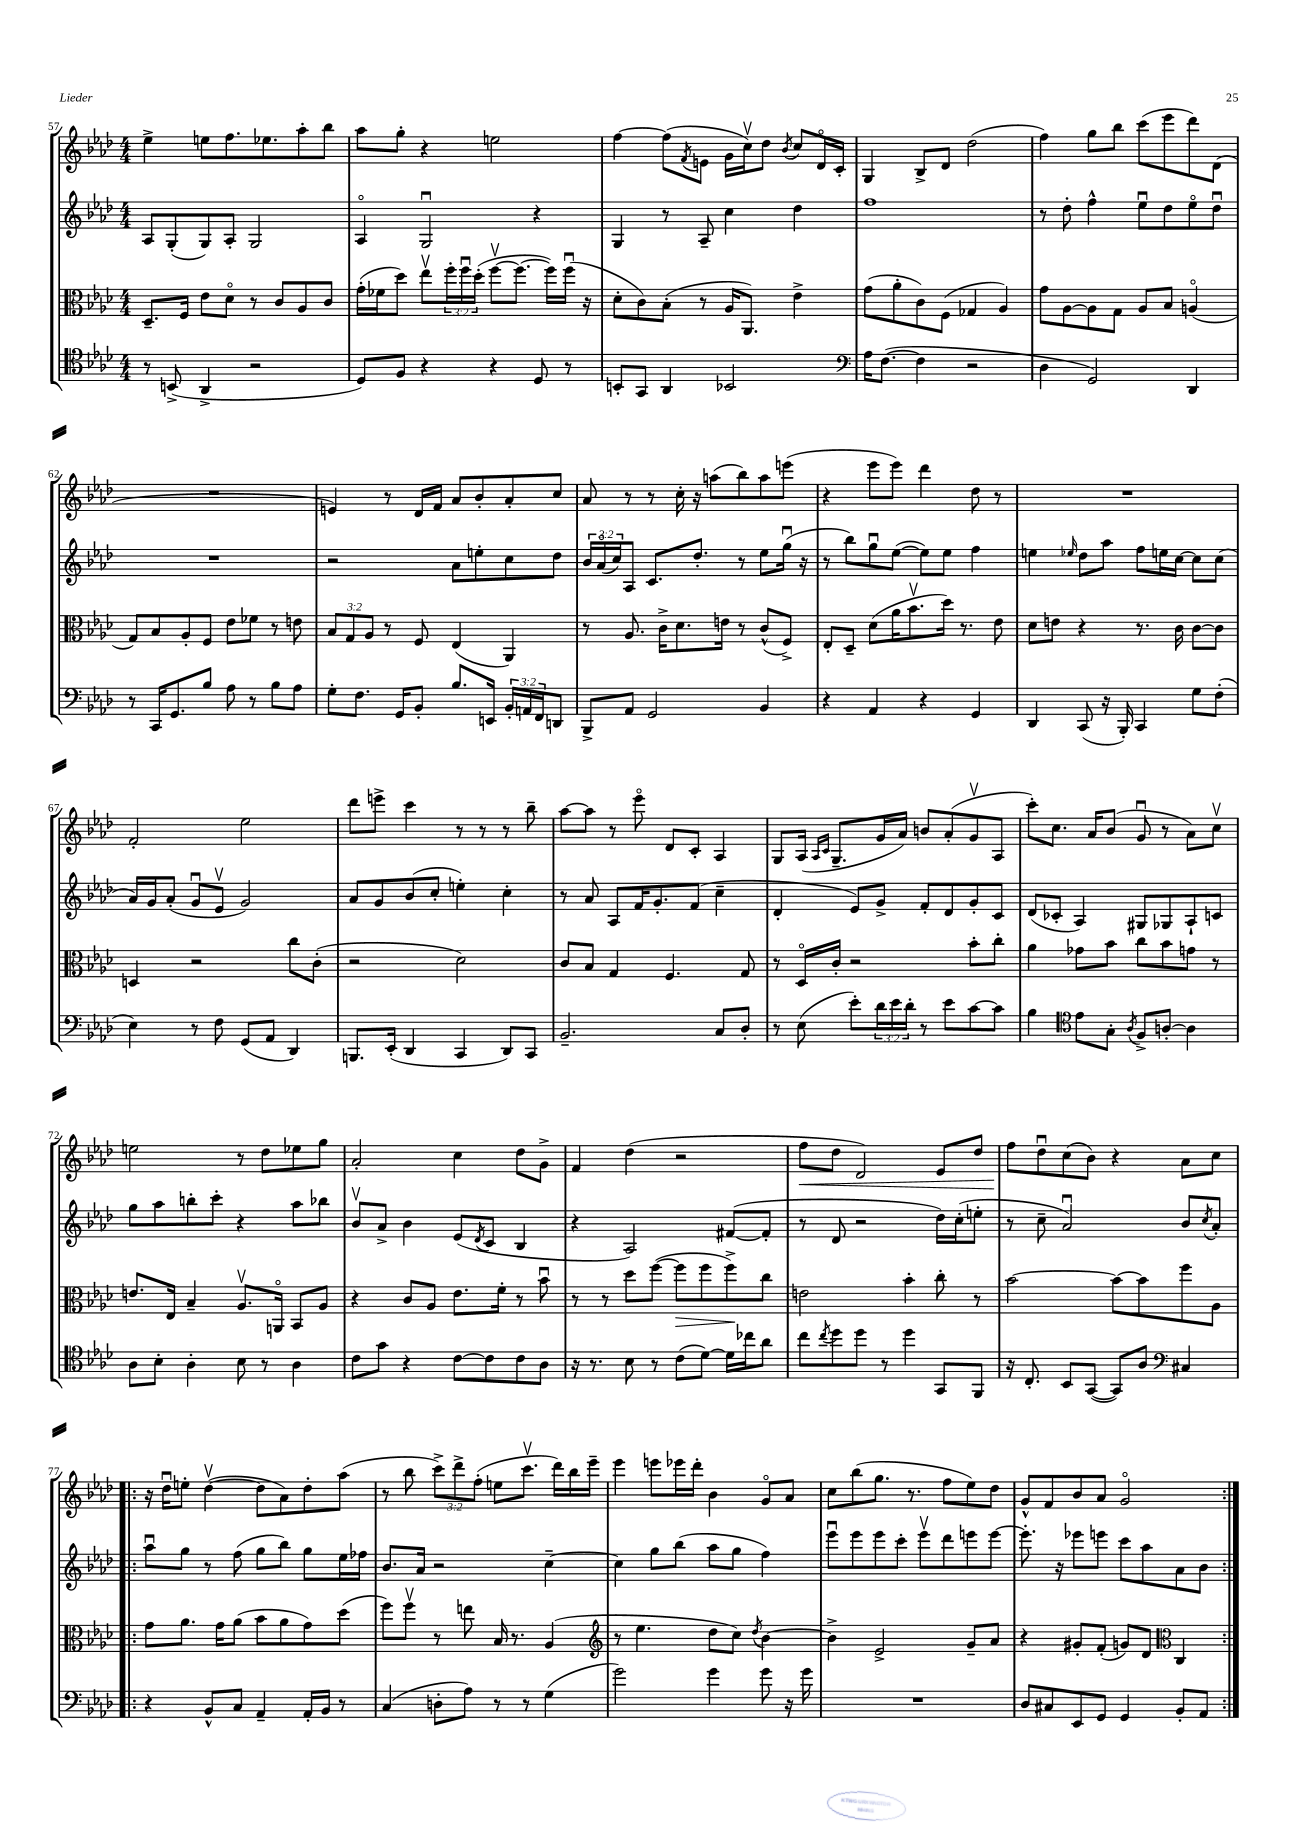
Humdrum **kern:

**kern	**kern	**dynam	**kern	**kern	**dynam
*part4	*part3	*part3	*part2	*part1	*part1
*staff4	*staff3	*staff3	*staff2	*staff1	*staff1
*clefC4	*clefC3	*	*clefG2	*clefG2	*
*k[b-e-a-d-]	*k[b-e-a-d-]	*	*k[b-e-a-d-]	*k[b-e-a-d-]	*
*M4/4	*M4/4	*	*M4/4	*M4/4	*
=57	=57	=57	=57	=57	=57
8r	8.D-~/L	.	8A-/L	4ee-^\	.
(8BBn^/	.	.	(8G'/	.	.
.	16F/Jk	.	.	.	.
4AA-^/	8e-\L	.	8G/)	8een\L	.
.	8d-\J	.	8A-'/J	8.ff\	.
2r	8r	.	2G/	.	.
.	.	.	.	8.ee-X\	.
.	8c/L	.	.	.	.
.	8A-/	.	.	8aa-'\	.
.	8c/J	.	.	8bb-\J	.
=58	=58	=58	=58	=58	=58
8D-/L)	(16g'\LL	.	4A-/	8aa-\L	.
.	16f-X\J	.	.	.	.
8F/J	8dd-\J)	.	.	8gg'\J	.
4r	8ee-v\L	.	2Gu/	4r	.
.	24ff'\L	.	.	.	.
.	24ffu\	.	.	.	.
.	(24dd-'\JJ	.	.	.	.
4r	[8ffv\L	.	.	2een\	.
.	8.ff\J_	.	.	.	.
8D-/	.	.	4r	.	.
.	16ff\LL])	.	.	.	.
8r	(16ffu\JJ	.	.	.	.
.	16r	.	.	.	.
=59	=59	=59	=59	=59	=59
8BBn'/L	8d-'\L	.	4G/	[4ff\	.
8GG/J	8c\)	.	.	.	.
4AA-/	(8B-'\J	.	8r	(8ff\L]	.
.	.	.	.	8qf/	.
.	8r	.	8A-~/	8en\J	.
2BB-X/	16A-/KL	.	4cc\	16g\LL	.
.	8.AA-/J)	.	.	16ccv\J)	.
.	.	.	.	8dd-\J	.
.	.	.	.	8qb-/	.
.	4e-^\	.	4dd-\	8cc/L	.
.	.	.	.	16d-/L	.
.	.	.	.	16c'/JJ	.
=60	=60	=60	=60	=60	=60
*clefF4	*	*	*	*	*
16A-\KL	(8g\L	.	1ff	4G/	.
([8.F\J	.	.	.	.	.
.	8a-'\	.	.	.	.
4F\]	8c\)	.	.	8B-^/L	.
.	(8F\J	.	.	8d-/J	.
2r	4G-X/	.	.	(2dd-\	.
.	4A-/)	.	.	.	.
=61	=61	=61	=61	=61	=61
4D-\	8g\L	.	8r	4ff\)	.
.	[8A-\	.	8dd-'\	.	.
2GG/)	8A-\]	.	4ff^^\	8gg\L	.
.	8G\J	.	.	8bb-\J	.
.	8A-/L	.	8ee-u\L	(8ccc\L	.
.	8B-/J	.	8dd-\	8eee-\	.
4DD-/	(4An/	.	8ee-\	8ddd-\)	.
.	.	.	8dd-u\J	(8d-\J	.
!!LO:LB:g=z
=62	=62	=62	=62	=62	=62
8r	8G/L)	.	1r	1r	.
16CC/KL	8B-/	.	.	.	.
8.GG/	.	.	.	.	.
.	8A-'/	.	.	.	.
8B-/J	8F/J	.	.	.	.
8A-\	8e-\L	.	.	.	.
8r	8f-X\J	.	.	.	.
8B-\L	8r	.	.	.	.
8A-\J	8en\	.	.	.	.
=63	=63	=63	=63	=63	=63
8G'\L	12B-/L	.	2r	4en/)	.
.	12G/	.	.	.	.
8.F\J	.	.	.	.	.
.	12A-/J	.	.	.	.
.	8r	.	.	8r	.
16GG/KL	.	.	.	.	.
8BB-'/J	8F/	.	.	16d-/LL	.
.	.	.	.	16f/JJ	.
8.B-/L	(4E-/	.	8a-\L	8a-/L	.
.	.	.	8een'\	8b-'/	.
16EEn/Jk	.	.	.	.	.
24BB-'/LL	4AA-/)	.	8cc\	8a-'/	.
24AAn/	.	.	.	.	.
24FF/J	.	.	.	.	.
8DDn/J	.	.	8dd-\J	8cc/J	.
=64	=64	=64	=64	=64	=64
8BBB-^/L	8r	.	24b-/LL	8a-/	.
.	.	.	(24a-/	.	.
.	.	.	24cc/J)	.	.
8AA-/J	8.A-/	.	8A-/J	8r	.
2GG/	.	.	8.c/L	8r	.
.	16c^\KL	.	.	.	.
.	8.d-\	.	.	16cc'\	.
.	.	.	8.dd-'/J	16r	.
.	.	.	.	(8aan\L	.
.	16en\Jk	.	.	.	.
.	8r	.	8r	8bb-\)	.
4BB-/	(8c^^/L	.	8ee-\L	8aa\	.
.	8F^/J)	.	(16ggu\Jk	(8eeen\J	.
.	.	.	16r	.	.
=65	=65	=65	=65	=65	=65
4r	8E-'/L	.	8r	4r	.
.	8D-~/J	.	8bb-\L)	.	.
4AA-/	(8d-\L	.	8ggu\	8eee-\L	.
.	16a-\K	.	([8ee-\J	8eee-\J)	.
.	8.b-v\	.	.	.	.
4r	.	.	8ee-\L])	4ddd-\	.
.	16dd-\Jk)	.	8ee-\J	.	.
.	8.r	.	.	.	.
4GG/	.	.	4ff\	8dd-\	.
.	8e-\	.	.	8r	.
=66	=66	=66	=66	=66	=66
4DD-/	8d-\L	.	4een\	1r	.
.	8en\J	.	.	.	.
.	.	.	16qqee-X/	.	.
(8CC/	4r	.	8dd-\L	.	.
16r	.	.	8aa-\J	.	.
16BBB-'/)	.	.	.	.	.
4CC/	8.r	.	8ff\L	.	.
.	.	.	16een\L	.	.
.	16c\	.	[16cc\JJ	.	.
8G\L	[8c\L	.	8cc\L]	.	.
(8F'\J	8c\J]	.	(8cc\J	.	.
!!LO:LB:g=z
=67	=67	=67	=67	=67	=67
4E-\)	4Dn/	.	16a-/LL)	2f'/	.
.	.	.	16g/J	.	.
.	.	.	(8a-'/J	.	.
8r	2r	.	8gu/L	.	.
8F\	.	.	8e-v/J	.	.
(8GG/L	.	.	2g/)	2ee-\	.
8AA-/J	.	.	.	.	.
4DD-/)	8cc\L	.	.	.	.
.	(8c'\J	.	.	.	.
=68	=68	=68	=68	=68	=68
8.BBBn/L	2r	.	8a-/L	8ddd-\L	.
.	.	.	8g/	8eeen^\J	.
(16EE-'/Jk	.	.	.	.	.
4DD-/	.	.	(8b-/	4ccc\	.
.	.	.	8cc'/J	.	.
4CC/	2d-\)	.	4een'\)	8r	.
.	.	.	.	8r	.
8DD-/L)	.	.	4cc'\	8r	.
8CC/J	.	.	.	8bb-~\	.
=69	=69	=69	=69	=69	=69
2.BB-~/	8c/L	.	8r	[8aa-\L	.
.	8B-/J	.	8a-/	8aa-\J]	.
.	4G/	.	8A-/L	8r	.
.	.	.	16f/K	8eee-\	.
.	.	.	8.g'/	.	.
.	4.F/	.	.	8d-/L	.
.	.	.	(8f/J	8c'/J	.
8C/L	.	.	4cc~\	4A-/	.
8D-'/J	8G/	.	.	.	.
=70	=70	=70	=70	=70	=70
8r	8r	.	4d-'/	8G/L	.
(8E-\	16D-/LL	.	.	(16A-/Jk	.
.	.	.	.	16qqA-/LL	.
.	.	.	.	16qqc/JJ	.
.	16c'/JJ	.	.	8.G~/L	.
8e-'\L)	2r	.	8e-/L)	.	.
24d-\L	.	.	8g^/J	16g/L	.
24e-\	.	.	.	.	.
.	.	.	.	16a-/JJ)	.
24d-'\JJ	.	.	.	.	.
8r	.	.	8f'/L	8bn/L	.
8e-\L	.	.	8d-/	(8a-'/	.
[8c\	8b-'\L	.	8g'/	8gv/	.
8c\J]	8cc'\J	.	8c/J	8A-/J	.
=71	=71	=71	=71	=71	=71
4B-\	4a-\	.	(8d-/L	8ccc'\L)	.
.	.	.	8c-X'/J	8.cc\J	.
*clefC4	*	*	*	*	*
8e-\L	8g-X\L	.	4A-/)	.	.
.	.	.	.	16a-/KL	.
8G'\J	8b-\J	.	.	(8b-/J	.
8qA-/	.	.	.	.	.
8F^/L	8cc\L	.	8G#X/L	8gu/	.
[8An'/J	8b-\	.	8G-X/	8r	.
4A\]	8gn\J	.	8A-`/	8a-\L)	.
.	8r	.	8cn/J	8ccv\J	.
!!LO:LB:g=z
=72	=72	=72	=72	=72	=72
8A-\L	8.en/L	.	8gg\L	2een\	.
8B-'\J	.	.	8aa-\	.	.
.	16E-/Jk	.	.	.	.
4A-'\	4B-~/	.	8bbn'\	.	.
.	.	.	8ccc'\J	.	.
8B-\	8.A-v/L	.	4r	8r	.
8r	.	.	.	8dd-\L	.
.	16AAn/Jk	.	.	.	.
4A-\	8BB-/L	.	8aa-\L	8ee-X\	.
.	8A-/J	.	8bb-X\J	8gg\J	.
=73	=73	=73	=73	=73	=73
8c\L	4r	.	8b-v/L	2a-'/	.
8g\J	.	.	8a-^/J	.	.
4r	8c/L	.	4b-\	.	.
.	8A-/J	.	.	.	.
[8c\L	8.e-\L	.	(8e-/L	4cc\	.
.	.	.	8qd-/	.	.
8c\]	.	.	8c/J	.	.
.	16f'\Jk	.	.	.	.
8c\	8r	.	4B-/	8dd-\L	.
8A-\J	8b-u\	.	.	8g^\J	.
=74	=74	=74	=74	=74	=74
16r	8r	.	4r	4f/	.
8.r	.	.	.	.	.
.	8r	.	.	.	.
8B-\	8dd-\L	.	2A-/)	(4dd-\	.
8r	([8ff\J	.	.	.	.
!	!	!LO:HP:b	!	!	!
(8c\L	8ff\L]	>	.	2r	.
[8d-\J)	8ff\	.	.	.	.
16d-\LL]	8ff^\)	.	([8f#X/L	.	.
16cc-X\J	.	.	.	.	.
8a-\J	8cc\J	]	8f#'/J]	.	.
=75	=75	=75	=75	=75	=75
!	!	!	!	!	!LO:HP:b
8cc\L	2en\	.	8r	8ff\L	<
8qcc/	.	.	.	.	.
8dd-\	.	.	8d-/	8dd-\J	.
8dd-\J	.	.	2r	2d-/)	.
8r	.	.	.	.	.
4dd-\	4b-'\	.	.	.	.
8GG/L	8cc'\	.	16dd-\LL)	8e-/L	.
.	.	.	(16cc'\J	.	.
8FF/J	8r	.	8een'\J	8dd-/J	.
=76	=76	=76	=76	=76	=76
16r	[2b-\	.	8r	8ff\L	.
8.C'/	.	.	.	.	.
.	.	.	8cc~\	8dd-u\	[
8BB-/L	.	.	2a-u/)	(8cc\	.
([8GG/J	.	.	.	8b-\J)	.
8GG/L])	8b-\L_	.	.	4r	.
8A-/J	8b-\]	.	.	.	.
*clefF4	*	*	*	*	*
4C#X/	8ff\	.	8b-/L	8a-\L	.
.	.	.	8qcc/	.	.
.	8A-\J	.	8a-'/J	8cc\J	.
!!LO:LB:g=z
=77!|:	=77!|:	=77!|:	=77!|:	=77!|:	=77!|:
4r	8g\L	.	8aa-u\L	16r	.
.	.	.	.	16dd-u\KL	.
.	8.a-\J	.	8gg\J	8een'\J	.
8BB-^^/L	.	.	8r	([4dd-v\	.
.	16g\KL	.	.	.	.
8C/J	(8a-\J	.	(8ff\	.	.
4AA-~/	8b-\L	.	8gg\L	8dd-\L]	.
.	8a-\	.	8bb-\J)	8a-\)	.
16AA-'/LL	8g\)	.	8gg\L	8dd-'\	.
16BB-/JJ	.	.	.	.	.
8r	(8dd-\J	.	16ee-\L	(8aa-\J	.
.	.	.	16ff-X\JJ	.	.
=78	=78	=78	=78	=78	=78
(4C/	8ff\L)	.	8.b-/L	8r	.
.	8ffv\J	.	.	8bb-\	.
.	.	.	16a-/Jk	.	.
8Dn'\L	8r	.	2r	12ccc^\L)	.
.	.	.	.	12ddd-^\	.
8A-\J)	8een\	.	.	.	.
.	.	.	.	(12ff'\J	.
8r	16B-/	.	.	8een\L	.
.	8.r	.	.	.	.
8r	.	.	.	8.cccv\J	.
(4G\	(4A-/	.	[4cc~\	.	.
.	.	.	.	16ddd-\LL)	.
.	.	.	.	16bb-\	.
.	.	.	.	16eee-~\JJ	.
=79	=79	=79	=79	=79	=79
*	*clefG2	*	*	*	*
2g\)	8r	.	4cc\]	4eee-\	.
.	4.ee-\	.	.	.	.
.	.	.	8gg\L	8eeen\L	.
.	.	.	(8bb-\J	16eee-X\L	.
.	.	.	.	16ddd-'\JJ	.
4g\	8dd-\L	.	8aa-\L	4b-\	.
.	8cc\J)	.	8gg\J	.	.
.	8qdd-/	.	.	.	.
8g\	[4b-\	.	4ff\)	8g/L	.
16r	.	.	.	8a-/J	.
16g\	.	.	.	.	.
=80	=80	=80	=80	=80	=80
1r	4b-^\]	.	8eee-u\L	8cc\L	.
.	.	.	8eee-\	(8bb-\	.
.	2e-^/	.	8eee-\	8.gg\J	.
.	.	.	8ccc'\J	.	.
.	.	.	.	8.r	.
.	.	.	8eee-v\L	.	.
.	.	.	8ddd-\	8ff\L	.
.	8g~/L	.	8eeen\	8ee-\)	.
.	8a-/J	.	[8eee\J	8dd-\J	.
=81	=81	=81	=81	=81	=81
8D-/L	4r	.	8.eee'\]	8g^^/L	.
8C#X/	.	.	.	8f/	.
.	.	.	16r	.	.
8EE-/	8g#X'/L	.	8eee-X\L	8b-/	.
8GG/J	(8f'/J	.	8eeen\J	8a-/J	.
4GG/	8gn/L)	.	8ccc\L	2g/	.
.	8d-/J	.	8aa-\	.	.
*	*clefC3	*	*	*	*
8BB-'/L	4C/	.	8a-\	.	.
8AA-/J	.	.	8b-\J	.	.
=:|!	=:|!	=:|!	=:|!	=:|!	=:|!
*-	*-	*-	*-	*-	*-
